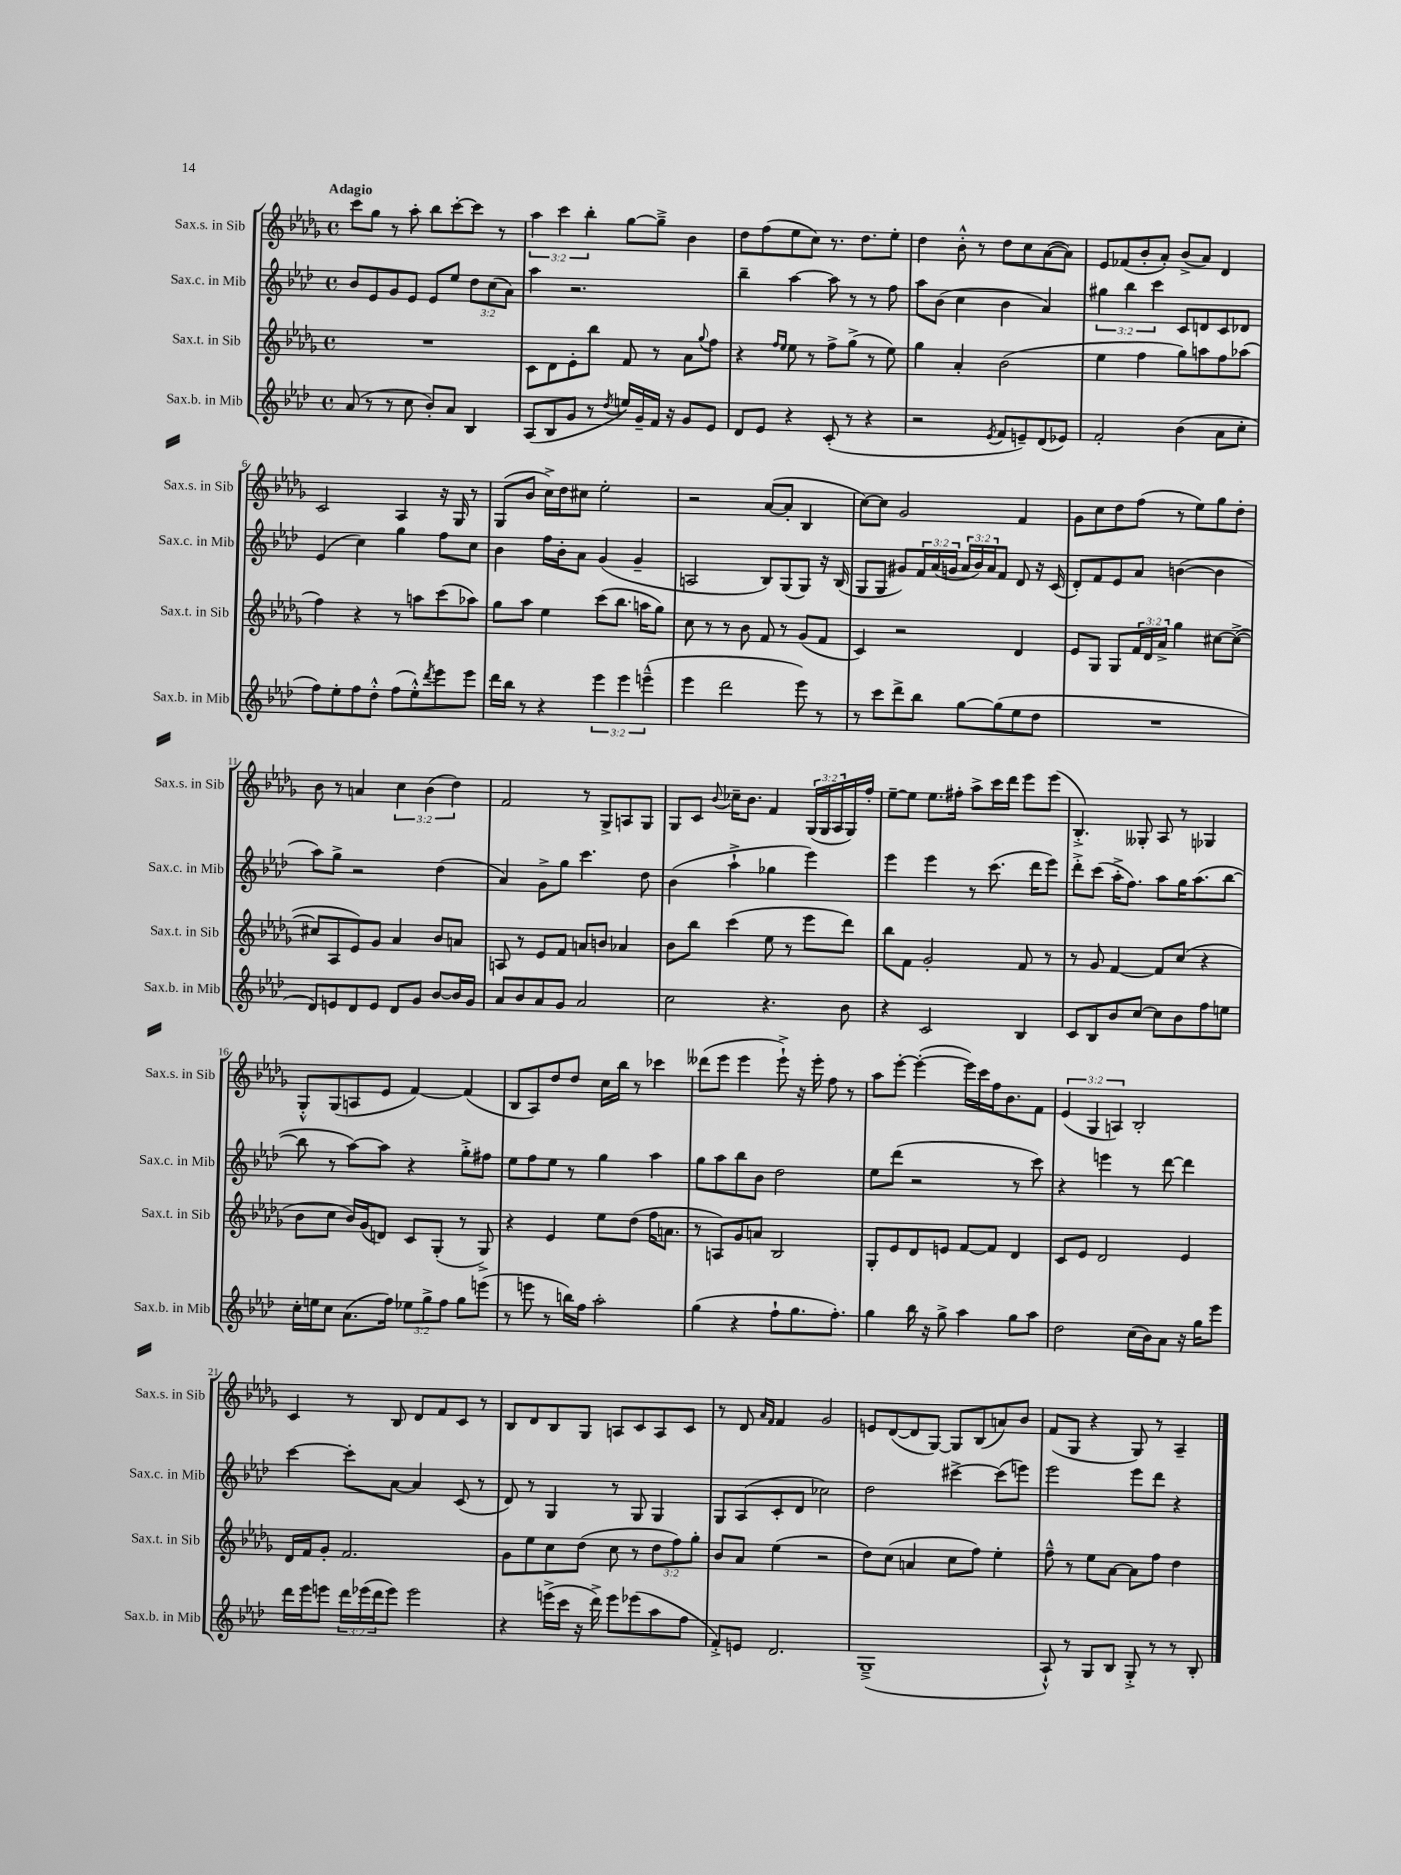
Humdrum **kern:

**kern	**kern	**kern	**kern
*part4	*part3	*part2	*part1
*staff4	*staff3	*staff2	*staff1
*I"Sax.b. in Mib	*I"Sax.t. in Sib	*I"Sax.c. in Mib	*I"Sax.s. in Sib
*I'Sax.b. in Mib	*I'Sax.t. in Sib	*I'Sax.c. in Mib	*I'Sax.s. in Sib
*clefG2	*clefG2	*clefG2	*clefG2
*k[b-e-a-d-]	*k[b-e-a-d-g-]	*k[b-e-a-d-]	*k[b-e-a-d-g-]
*M4/4	*M4/4	*M4/4	*M4/4
*met(c)	*met(c)	*met(c)	*met(c)
=1	=1	=1	=1
!	!	!	!LO:TX:a:B:t=Adagio
(8a-/	1r	8b-/L	8ccc\L
8r	.	8e-/	8gg-\J
8r	.	8g/	8r
8cc\	.	8e-/J	8aa-'\
8b-'/L)	.	8e-/L	8bb-\L
8a-/J	.	8ee-/J	[8ccc'\
4B-/	.	12dd-\L	8ccc\J]
.	.	(12cc\	.
.	.	.	8r
.	.	12a-\J)	.
=2	=2	=2	=2
(8A-/L	8c\L	4aa-\	6aa-\
8B-/	8d-\	.	.
.	.	.	6ccc\
8g/J	8e-'\	2.r	.
.	.	.	6bb-'\
8r	8bb-\J	.	.
8qdd-/	.	.	.
16een/LL)	8f/	.	[8gg-\L
16g~/	.	.	.
16f/JJ	8r	.	8gg-~^\J]
16r	.	.	.
8g/L	8a-\L	.	4b-\
.	8qqgg-/	.	.
8e-/J	8ff\J	.	.
=3	=3	=3	=3
8d-/L	4r	4bb-~\	8dd-\L
8e-/J	.	.	(8ff\
.	16qqff/LL	.	.
.	16qqee-/JJ	.	.
4r	8ee-\	[4aa-\	8ee-\
.	8r	.	8cc\J)
(8c'/	8ff^\L	8aa-\]	8.r
8r	(8gg-^\J	8r	.
.	.	.	8.dd-\L
4r	8r	8r	.
.	8ee-\)	8ff\	8ee-'\J
=4	=4	=4	=4
2r	4gg-\	8aa-\L	4dd-\
.	.	(8b-\J	.
.	4a-'/	4cc\	8b-'^^\
.	.	.	8r
8qe-/	.	.	.
8f/L	(2b-\	4b-\	8dd-\L
8en~/)	.	.	8cc\
(8d-/	.	4a-/)	([8a-\
8e-X/J)	.	.	8a-\J])
=5	=5	=5	=5
2f'/	4ee-\	6gg#X\	8e-/L
.	.	.	(8f-X/
.	.	6bb-\	.
.	4ff\	.	8b-'/
.	.	6ccc\	.
.	.	.	8a-'/J)
(4b-\	8gg-\L)	8c/L	(8b-^/L
.	8aan\	8dn/	8a-/J)
8a-\L	8ff\	8c/	4d-/
8cc'\J	(8aa-X\J	8d-X/J	.
!!LO:LB:g=z
=6	=6	=6	=6
8ff\L)	4ff\)	(4e-/	2c/
8ee-'\	.	.	.
8ff\	4r	4cc\)	.
8dd-'^^\J	.	.	.
(8ff\L	8r	4gg\	4A-/
8ee-'^^\)	8aan\L	.	.
8qddd-/	.	.	.
8eee-\	(8ccc\	8ff\L	16r
.	.	.	16G-/
8eee-\J	8aa-X\J)	8cc\J	8r
=7	=7	=7	=7
16ddd-\LL	8gg-\L	4b-\	(8G-/L
16bb-\JJ	.	.	.
8r	8aa-\J	.	8b-/J
4r	4ee-\	16ff\LL	16cc^\LL)
.	.	16b-'\J	16dd-\J
.	.	8a-\J	8cc#X\J
6eee-\	(8ccc\L	(4g/	2ee-'\
.	8.bb-\J	.	.
6eee-\	.	.	.
.	.	4g~/	.
.	16aan\KL	.	.
(6eeen~^^\	.	.	.
.	8gg-\J)	.	.
=8	=8	=8	=8
4eee-\	8cc\	2An/	2r
.	8r	.	.
2ddd-\	8r	.	.
.	8b-\	.	.
.	8f/	8B-/L)	([8a-/L
.	8r	(8G/	8a-'/J]
8eee-\)	(8g-/L	8G/J)	4B-/
8r	8f/J	16r	.
.	.	(16B-/	.
=9	=9	=9	=9
8r	4c/)	8G/L	[8cc\L)
8ccc\L	.	8G/J	8cc\J]
8ddd-^\	2r	8g#X/L)	2g-/
8bb-\J	.	24f/L	.
.	.	(24a-/	.
.	.	24gn/JJ	.
[8gg\L	.	24a-/LL	.
.	.	24b-/)	.
.	.	24a-/J	.
(8gg\]	.	8f/J	.
8ee-\	4d-/	8d-/	4f/
8dd-\J	.	16r	.
.	.	(16c/	.
=10	=10	=10	=10
1r	8e-/L	8d-'/L)	8g-\L
.	8G-/J	8f/	8cc\
.	8G-/L	8e-/	8dd-\
.	24f/L	8a-/J	(8ff\J
.	24d-/	.	.
.	24a-^/JJ	.	.
.	4gg-\	([4bn\	8r
.	.	.	8ee-\L)
.	[8cc#X\L	4b\]	8gg-\
.	(8cc#^\J_	.	8dd-'\J
!!LO:LB:g=z
=11	=11	=11	=11
8d-/L)	8cc#X/L]	8aa-\L)	8b-\
8en/	8A-/	8gg^\J	8r
8d-/	8e-/)	2r	4an/
8e/J	8g-/J	.	.
8d-/L	4a-/	.	6cc\
8g/J	.	.	.
.	.	.	(6b-\
[8b-/L	8b-/L	(4dd-\	.
.	.	.	6dd-\)
16b-/L]	8an/J	.	.
16g/JJ	.	.	.
=12	=12	=12	=12
8a-/L	8An/	4a-/)	2f/
8b-/	8r	.	.
8a-/	8e-/L	8g^\L	.
8g/J	8f/J	8gg\J	.
2a-/	8an/L	4.ccc\	8r
.	8bn/J	.	8G-^/L
.	4a-X/	.	8An/
.	.	8dd-\	8G-/J
=13	=13	=13	=13
2cc\	8b-\L	(4b-\	8G-/L
.	8bb-\J	.	8c/J
.	.	.	8qqb-/
.	(4ccc\	4aa-`^\	16cc-X~\KL
.	.	.	8.b-\J
4.r	8ee-\	4gg-X\	4f/
.	8r	.	.
.	8eee-\L	4eee-\)	(24G-/LL
.	.	.	24G-/
.	.	.	24A-/
8b-\	8ddd-\J)	.	16G-/)
.	.	.	16ff'/JJ
=14	=14	=14	=14
4r	8bb-\L	4eee-\	[8ee-~\L
.	8f\J	.	8ee-\J]
2c/	2g-'/	4eee-\	8.ee-\L
.	.	.	16ff#X'\Jk
.	.	8r	8aa-^\L
.	.	(8.ccc\	16ccc\L
.	.	.	16ddd-\JJ
4B-/	8f/	.	8eee-\L
.	.	16ddd-\KL	.
.	8r	8eee-\J)	(8eee-\J
=15	=15	=15	=15
8c/L	8r	8ddd-'^\L	4.B-'^/)
8B-/	8g-/	(8ccc\J	.
8b-/	[4f/	16aa-'^\KL	.
.	.	8.ff\J)	.
[8cc/J	.	.	8G--X'/
8cc\L]	8f/L]	8aa-\L	8A-/
8b-\	(8cc/J	16gg\K	8r
.	.	(8.aa-\	.
8ff\	4r	.	4G-X/
8een\J	.	[8bb-\J	.
!!LO:LB:g=z
=16	=16	=16	=16
16cc'\LL	8b-\L	8bb-\]	8G-'^^/L
16een\J	.	.	.
8cc\J	8cc\J	8r	(8G-/
(8.a-\L	16b-/LL)	[8aa-\L)	8An/
.	(16g-/J	.	.
.	8dn/J)	8aa-\J]	8e-/J
16ff\Jk)	.	.	.
12ee-X\L	8c/L	4r	[4f/)
12gg^\	.	.	.
.	(8G-'/J	.	.
12ff\J	.	.	.
8gg\L	8r	8gg'^\L	(4f/]
(8eeen\J	8G-^/)	8ff#X\J	.
=17	=17	=17	=17
8r	4r	8ee-\L	8B-/L
8eeen\	.	8ff\	8A-/)
8r	4e-/	8ee-\J	8dd-/
16bbn\LL)	.	8r	8dd-/J
16ff\JJ	.	.	.
2aa-'\	8ee-\L	4gg\	16cc\LL
.	.	.	16bb-\JJ
.	(8dd-\J	.	8r
.	16ff\KL	4aa-\	4ccc-X\
.	8.an\J	.	.
=18	=18	=18	=18
(4gg\	8r	8gg\L	(8ddd--X\L
.	8An/L)	8aa-\	8eee-\J
4r	8g-/	8bb-\	4eee-\
.	8an/J	8b-\J	.
8ff`\L	2B-/	2dd-\	8eee-`^\)
8.gg\	.	.	16r
.	.	.	16eee-'\
.	.	.	8ff\
8.ff'\J)	.	.	.
.	.	.	8r
=19	=19	=19	=19
4gg\	8G-'/L	8ee-\L	8aa-\L
.	8e-/	(8ddd-\J	[8eee-'\J
16bb-\	8d-/	2r	(4eee-'\_
16r	.	.	.
8gg^\	8en/J	.	.
4aa-\	[8f/L	.	16eee-\LL])
.	.	.	16ccc\
.	8f/J]	.	16ff\J
.	.	.	8.b-\
8gg\L	4d-/	8r	.
8aa-\J	.	8ccc\)	8f\J
=20	=20	=20	=20
2dd-\	8c/L	4r	(6e-/
.	8e-/J	.	.
.	.	.	6G-/
.	2d-/	4eeen\	.
.	.	.	6An/)
(16cc\LL	.	8r	2B-'/
16b-\J)	.	.	.
8a-\J	.	[8ddd-\	.
16r	4e-/	4ddd-\]	.
16gg\KL	.	.	.
8eee-\J	.	.	.
!!LO:LB:g=z
=21	=21	=21	=21
16ddd-\LL	16d-/LL	[4ccc\	4c/
16eee-\J	16f/J	.	.
8eeen\J	8g-'/J	.	.
24ddd-\LL	2.f/	8ccc'\L]	8r
(24eee-X\	.	.	.
24ddd-\J	.	.	.
8eee-\J)	.	[8a-\J	8B-/
2eee-\	.	4a-/]	8d-/L
.	.	.	8f/
.	.	(8c/	8c/J
.	.	8r	8r
=22	=22	=22	=22
4r	8g-\L	8d-/)	8B-/L
.	8ee-\	8r	8d-/
(16eeen^\LL	8cc\	4G/	8B-/
16ccc\JJ	.	.	.
16r	(8dd-\J	.	8G-/J
16ddd-^\)	.	.	.
8eee\L	8cc\	8r	8An/L
(8eee-X\	8r	8G/	8c/
8aa-\	12dd-\L	4G/	8A/
.	12ff\)	.	.
8ff\J	.	.	8c/J
.	12gg-'\J	.	.
=23	=23	=23	=23
8f'^/L)	8b-/L	8G/L	8r
8en/J	8a-/J	(8A-/	8d-/
.	.	.	16qqa-/LL
.	.	.	16qqf/JJ
2.d-/	(4ee-\	8c'/	4f/
.	.	8d-/J	.
.	2r	2cc-X\)	2g-/
=24	=24	=24	=24
(1G~^	8dd-\L)	2dd-\	8en/L
.	(8cc\J	.	([8d-/
.	4an/	.	8d-/]
.	.	.	[8G-/J)
.	8cc\L	[4ccc#X^\	8G-/L]
.	8ff\J)	.	(8B-/
.	4ee-'\	(8ccc#\L]	8an/)
.	.	8eeen\J)	8b-/J
=25	=25	=25	=25
8A-`^^/)	8ff~^^\	2eee-\	(8f/L
8r	8r	.	8G-/J
8G/L	8ee-\L	.	4r
8B-/J	[8a-\J	.	.
8G'^/	8a-\L]	8eee-\L	8G-/)
8r	8ff\J	8ddd-\J	8r
8r	4dd-\	4r	4A-~/
8B-'/	.	.	.
==	==	==	==
*-	*-	*-	*-
